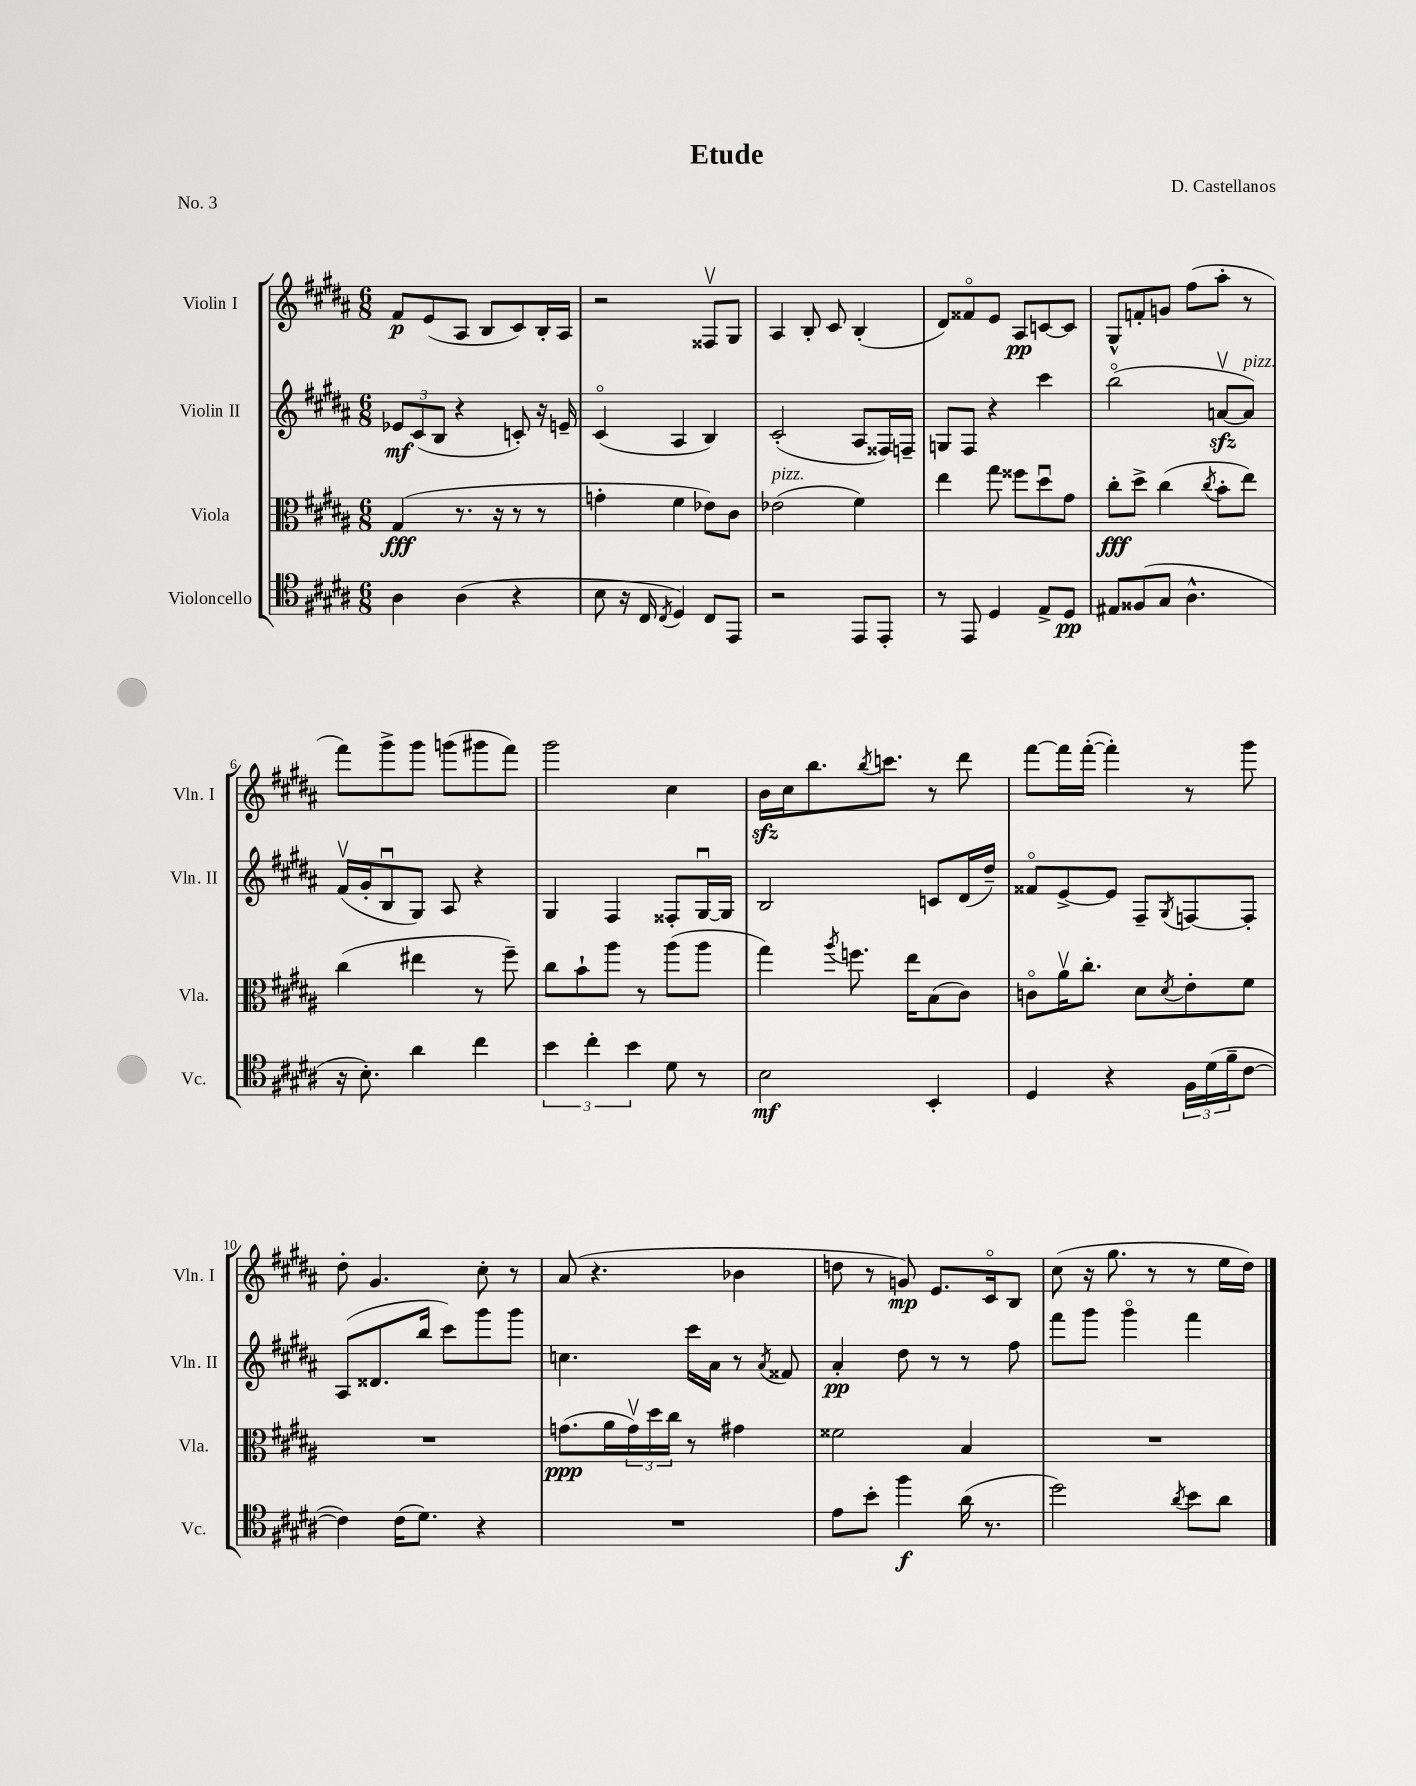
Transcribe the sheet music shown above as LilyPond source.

\header { title = "Etude" composer = "D. Castellanos" piece = "No. 3" }
<<
\new StaffGroup <<
\new Staff = "s0" \with { instrumentName = "Violin I" shortInstrumentName = "Vln. I" } {
    \clef treble \key b \major \numericTimeSignature \time 6/8
    fis'8\p e'8( ais8 b8 cis'8) b16-. ais16 |
    r2 fisis8\upbow gis8 |
    ais4 b8-. cis'8 b4-.( |
    dis'8) fisis'8\flageolet e'8 ais8\pp c'8~ c'8 |
    gis8-^ f'8-. g'8 fis''8( ais''8-. r8 |
    fis'''8) gis'''8-> gis'''8 g'''8( gis'''8 fis'''8) |
    gis'''2 cis''4 |
    b'16\sfz cis''16 b''8. \acciaccatura { b''8 } c'''8. r8 dis'''8 |
    fis'''8~ fis'''16 fis'''16~-.( fis'''4-.) r8 gis'''8 |
    dis''8-. gis'4. cis''8-. r8 |
    ais'8( r4. bes'4 |
    d''8 r8 g'8\mp) e'8. cis'16\flageolet b8 |
    cis''8( r16 gis''8. r8 r8 e''16 dis''16) \bar "|." |
}
\new Staff = "s1" \with { instrumentName = "Violin II" shortInstrumentName = "Vln. II" } {
    \clef treble \key b \major \numericTimeSignature \time 6/8
    \tuplet 3/2 { ees'8\mf cis'8( b8 } r4 c'8-.) r16 e'16-- |
    cis'4\flageolet( ais4 b4) |
    cis'2-.( ais8 fisis16) f16-- |
    g8 fis8 r4 cis'''4 |
    b''2\flageolet( a'8~\upbow\sfz a'8^\markup { \italic "pizz." }) |
    fis'16\upbow( gis'16-. b8\downbow gis8) ais8 r4 |
    gis4 fis4 fisis8-. gis16~\downbow gis16 |
    b2 c'8 dis'16( dis''16--) |
    fisis'8\flageolet e'8~-> e'8 fis8-- \acciaccatura { gis8 } f8~ f8-. |
    ais8( disis'8. b''16 cis'''8) gis'''8 gis'''8 |
    c''4. cis'''16 ais'16 r8 \acciaccatura { ais'8 } fisis'8 |
    ais'4-.\pp dis''8 r8 r8 fis''8 |
    fis'''8 gis'''8 gis'''4\flageolet fis'''4 \bar "|." |
}
\new Staff = "s2" \with { instrumentName = "Viola" shortInstrumentName = "Vla." } {
    \clef alto \key b \major \numericTimeSignature \time 6/8
    gis4\fff( r8. r16 r8 r8 |
    g'4-. fis'4 ees'8) cis'8 |
    ees'2^\markup { \italic "pizz." }( fis'4) |
    e''4 gis''8 fisis''8 dis''8\downbow gis'8 |
    cis''8-.\fff dis''8-> cis''4( \acciaccatura { cis''8 } b'8-. e''8) |
    cis''4( eis''4 r8 fis''8--) |
    cis''8 b'8-! ais''8 r8 ais''8( ais''8 |
    gis''4) \acciaccatura { ais''8 } f''8. e''16 b8( cis'8) |
    c'8\flageolet ais'16\upbow cis''8.-. dis'8 \acciaccatura { dis'8 } e'8-. fis'8 |
    R2. |
    g'8.\ppp( ais'16 \tuplet 3/2 { g'16\upbow) dis''16 cis''16 } r8 gis'4 |
    fisis'2 b4 |
    R2. \bar "|." |
}
\new Staff = "s3" \with { instrumentName = "Violoncello" shortInstrumentName = "Vc." } {
    \clef tenor \key b \major \numericTimeSignature \time 6/8
    ais4 ais4( r4 |
    b8 r16 cis16 \acciaccatura { cis8 } dis4) cis8 e,8 |
    r2 e,8 e,8-. |
    r8 e,8 dis4 e8-> dis8\pp |
    eis8 fisis8( gis8 ais4.-^ |
    r16 b8.-.) ais'4 cis''4 |
    \tuplet 3/2 { b'4 cis''4-. b'4 } dis'8 r8 |
    b2\mf b,4-. |
    dis4 r4 \tuplet 3/2 { fis16 dis'16( fis'16-- } cis'8~ |
    cis'4) cis'16( dis'8.) r4 |
    R2. |
    e'8 b'8-. fis''4\f ais'16( r8. |
    dis''2) \acciaccatura { ais'8 } b'8 ais'8 \bar "|." |
}
>>
>>
